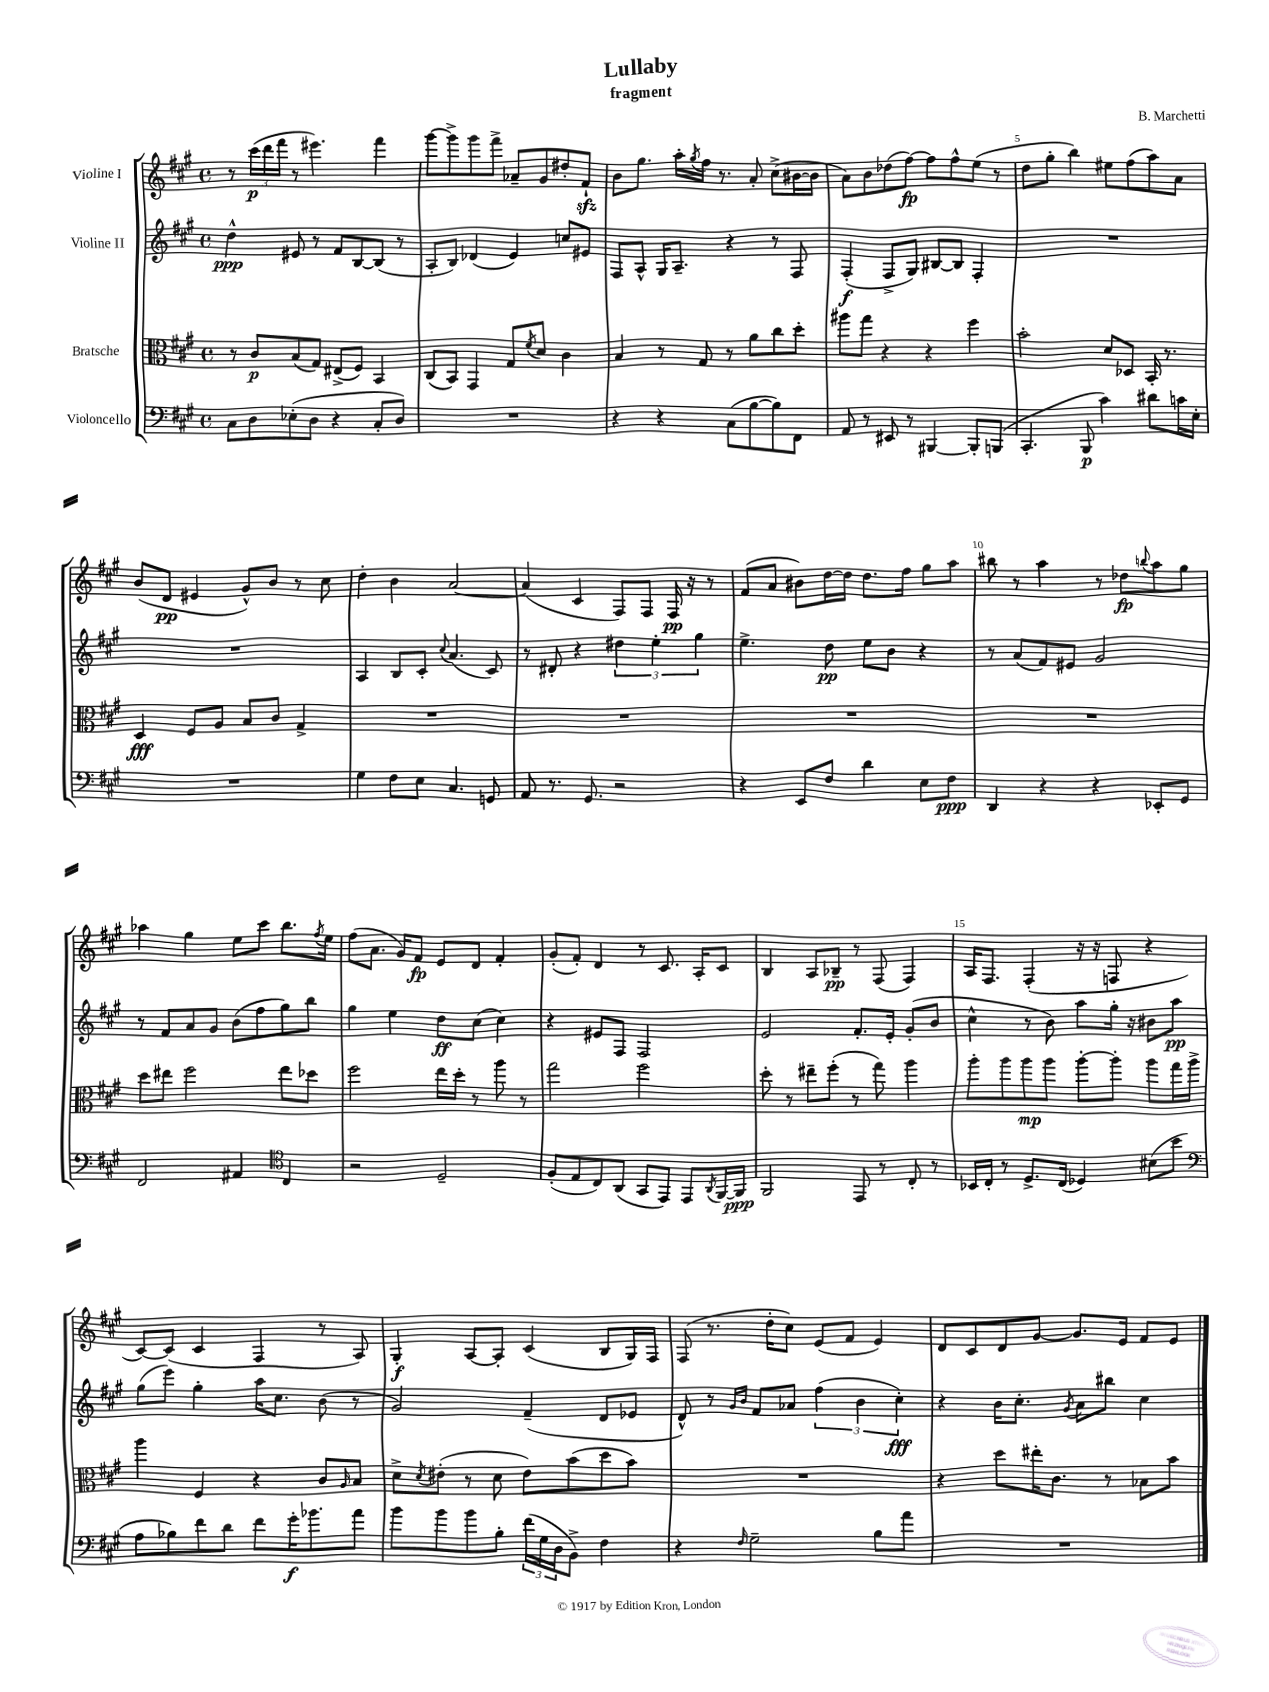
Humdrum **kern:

**kern	**kern	**kern	**kern
*staff4	*staff3	*staff2	*staff1
*clefF4	*clefC3	*clefG2	*clefG2
*k[f#c#g#]	*k[f#c#g#]	*k[f#c#g#]	*k[f#c#g#]
*M4/4	*M4/4	*M4/4	*M4/4
*met(c)	*met(c)	*met(c)	*met(c)
8C#\L	8r	4dd^^\	8r
8D\	8c#/L	.	(24ccc#\LL
.	.	.	24ddd\
.	.	.	24fff#\JJ
(8E-'\	(8B/	8e#/	8r
8D\J	8G#/J)	8r	4.eee#\)
4r	(8E#^/L	8f#/L	.
.	8F#/J)	[8B/	.
8C#'/L	4BB/	(8B/]J	4fff#\
8D/J)	.	8r	.
=	=	=	=
1r	(8C#/L	8A'/L	[8ggg#\L
.	8BB/J)	8B/J)	8ggg#^\]
.	4GG#/	(4d-/	8ggg#\
.	.	.	8fff#^\J
.	8G#/L	4e/)	8a-~/L
.	8qf#/	.	.
.	8d/J	.	8g#/
.	4c#\	8cc/L	8dd#'/
.	.	8e#/J	8f#`/J
=	=	=	=
4r	4B/	8F#/L	8b\L
.	.	8A^^/J	8.gg#\J
4r	8r	16G#/LK	.
.	.	8.A~/J	16aa'\LL
.	.	.	8qgg#/
.	8G#/	.	16ff#\JJ
.	.	.	8.r
(8C#\L	8r	4r	.
[8B\	8a\L	.	8a'/
8B\])	8cc#\	8r	(8cc#^\L
8FF#\J	8dd'\J	8F#/	[16b#\L
.	.	.	16b#\]JJ
=	=	=	=
8AA/	8aa#\L	(4F#'/	8a\L)
8r	8gg#\J	.	8b\
8EE#/	4r	8F#^/L	(8dd-\
8r	.	8G#/J)	[8ff#\J)
[4BBB#/	4r	[8B#/L	8ff#\]L
.	.	8B#/]J	8ff#^^\
8BBB#'/]L	4ff#\	4F#'/	(8ee\J
(8BBB/J	.	.	8r
=	=	=	=
4.CC#'/	2b'\	1r	8dd\L
.	.	.	8gg#'\J
.	.	.	4bb\)
8BBB/	.	.	.
4c#\)	8d/L	.	8ee#\L
.	8D-/J	.	(8ff#\
8d#\L	16BB'/	.	8aa\)
.	8.r	.	.
16c\L	.	.	8a\J
16E'\JJ	.	.	.
=	=	=	=
1r	4D/	1r	(8b/L
.	.	.	8d/J
.	8F#/L	.	4e#/
.	8A/J	.	.
.	8B/L	.	8g#^^/L)
.	8c#/J	.	8b/J
.	4G#^/	.	8r
.	.	.	8cc#\
=	=	=	=
4G#\	1r	4A/	4dd'\
8F#\L	.	8B/L	4b\
8E\J	.	8c#'/J	.
.	.	8qqcc#/	.
4.C#/	.	(4.a/	[2a/
8GG/	.	8c#/)	.
=	=	=	=
8AA/	1r	8r	(4a/]
8.r	.	8d#'/	.
.	.	4r	4c#/
8.GG#/	.	.	.
2r	.	6dd#\	8F#/L)
.	.	.	8F#/J
.	.	6ee'\	.
.	.	.	16F#/
.	.	.	16r
.	.	6gg#\	.
.	.	.	8r
=	=	=	=
4r	1r	4.ee^\	(8f#/L
.	.	.	8a/J
8EE/L	.	.	8b#\L)
8F#/J	.	8dd\	[16dd\L
.	.	.	16dd\]JJ
4d\	.	8ee\L	8.dd\L
.	.	8b\J	.
.	.	.	16ff#\Jk
8E\L	.	4r	8gg#\L
8F#\J	.	.	8aa\J
=	=	=	=
4DD/	1r	8r	8bb#\
.	.	(8a/L	8r
4r	.	8f#/)	4aa\
.	.	8e#/J	.
4r	.	2g#/	8r
.	.	.	8dd-\L
.	.	.	8qqbb/
8EE-'/L	.	.	8aa\
8GG#/J	.	.	8gg#\J
=	=	=	=
2FF#/	8dd\L	8r	4aa-\
.	8ee#\J	8f#/L	.
.	2ff#\	8a/	4gg#\
.	.	8g#/J	.
4AA#/	.	(8b\L	8ee\L
.	.	8ff#\	8ccc#\J
*clefC4	*	*	*
4C#/	8ee#\L	8gg#\)	8.bb\L
.	8dd-\J	8bb\J	.
.	.	.	8qff#/
.	.	.	16ee\Jk
=	=	=	=
2r	2ff#\	4gg#\	(8ff#\L
.	.	.	8.a\J
.	.	4ee\	.
.	.	.	16g#/LK)
.	.	.	8f#/J
2D~/	16ee\LL	8dd\L	8e/L
.	16dd'\JJ	.	.
.	8r	(8cc#\J	8d/J
.	8aa\	4cc#\)	4f#'/
.	8r	.	.
=	=	=	=
(8F#'/L	2gg#\	4r	(8g#'/L
8E/	.	.	8f#'/J)
8C#/)	.	8e#/L	4d/
(8AA/J	.	8F#/J	.
8GG#/L	2ff#\	2F#/	8r
8EE/J)	.	.	8.c#/
8EE/L	.	.	.
.	.	.	16A'/LK
8qAA/	.	.	.
[16FF#/L	.	.	8c#/J
16FF#/]JJ	.	.	.
=	=	=	=
2FF#/	8dd'\	2e/	4B/
.	8r	.	.
.	8ee#~\L	.	8A/L
.	(8ff#'\J	.	8B-~/J
8EE/	8r	8.f#'/L	8r
8r	8gg#\)	.	(8F#/
.	.	16e'/Jk	.
8C#'/	4aa\	(8g#'/L	4F#/)
8r	.	8b/J	.
=	=	=	=
16BB-/LL	8aa'\L	4cc#^^\	16A/LK
16C#'/JJ	.	.	8.F#/J
8r	8aa\	.	.
8.D^/L	8aa\	8r	(4F#'/
.	8aa\J	8b\)	.
(16C#/Jk	.	.	.
4D-/)	[8aa'\L	8aa\L	16r
.	.	.	16r
.	8aa'\]J	16gg#'\Jk	8F/
.	.	16r	.
(8B#\L	8aa\L	8b#\L	4r
8b\J	16gg#\L	8aa\J	.
.	16aa^\JJ	.	.
=	=	=	=
*clefF4	*	*	*
8A\L	4aa\	(8gg#\L	[8c#/L)
8B-\)	.	8eee\J)	(8c#/]J
8f#\	4F#/	4gg#'\	4c#/
8d\J	.	.	.
8f#\L	4r	16aa\LK	4F#/
.	.	8.cc#\J	.
16g#'\K	.	.	.
8.b-\	.	.	.
.	8c#/L	(8b\	8r
.	16qqA/	.	.
8a\J	8B/J	8r	8A/)
=	=	=	=
8b\L	8d^\L	2g#/)	4G#'/
.	8qd/	.	.
8b\	(8e#'\J	.	.
8b\	8r	.	[8A/L
8B'\J	8d\	.	8A'/]J
(24f#\LL	8e#\L)	(4f#~/	(4c#/
24G#\	.	.	.
24D\J	.	.	.
8BB^\J)	(8b\	.	.
4F#\	8dd\	8d/L	8B/L
.	8b\J)	8e-/J	16G#/L)
.	.	.	16F#/JJ
=	=	=	=
4r	1r	8d^^/)	(8F#/
.	.	8r	8.r
.	.	16qqg#/LL	.
16qqF#/	.	16qqb/JJ	.
2G#~\	.	8f#/L	.
.	.	.	16dd'\LK
.	.	8a-/J	8cc#\J)
.	.	(6ff#\	(8e/L
.	.	.	8f#/J
.	.	6b\	.
8B\L	.	.	4e/)
.	.	6cc#'\)	.
8a\J	.	.	.
=	=	=	=
1r	4r	4r	8d/L
.	.	.	8c#/
.	8dd\L	16b\LK	8d/
.	.	8.cc#'\J	.
.	16ee#'\K	.	[8g#/J
.	8.c#\J	.	.
.	.	8qg#/	.
.	.	8a\L	8.g#/]L
.	8r	8bb#\J	.
.	.	.	16e/Jk
.	8B-\L	4cc#\	8f#/L
.	8b\J	.	8e/J
==	==	==	==
*-	*-	*-	*-
